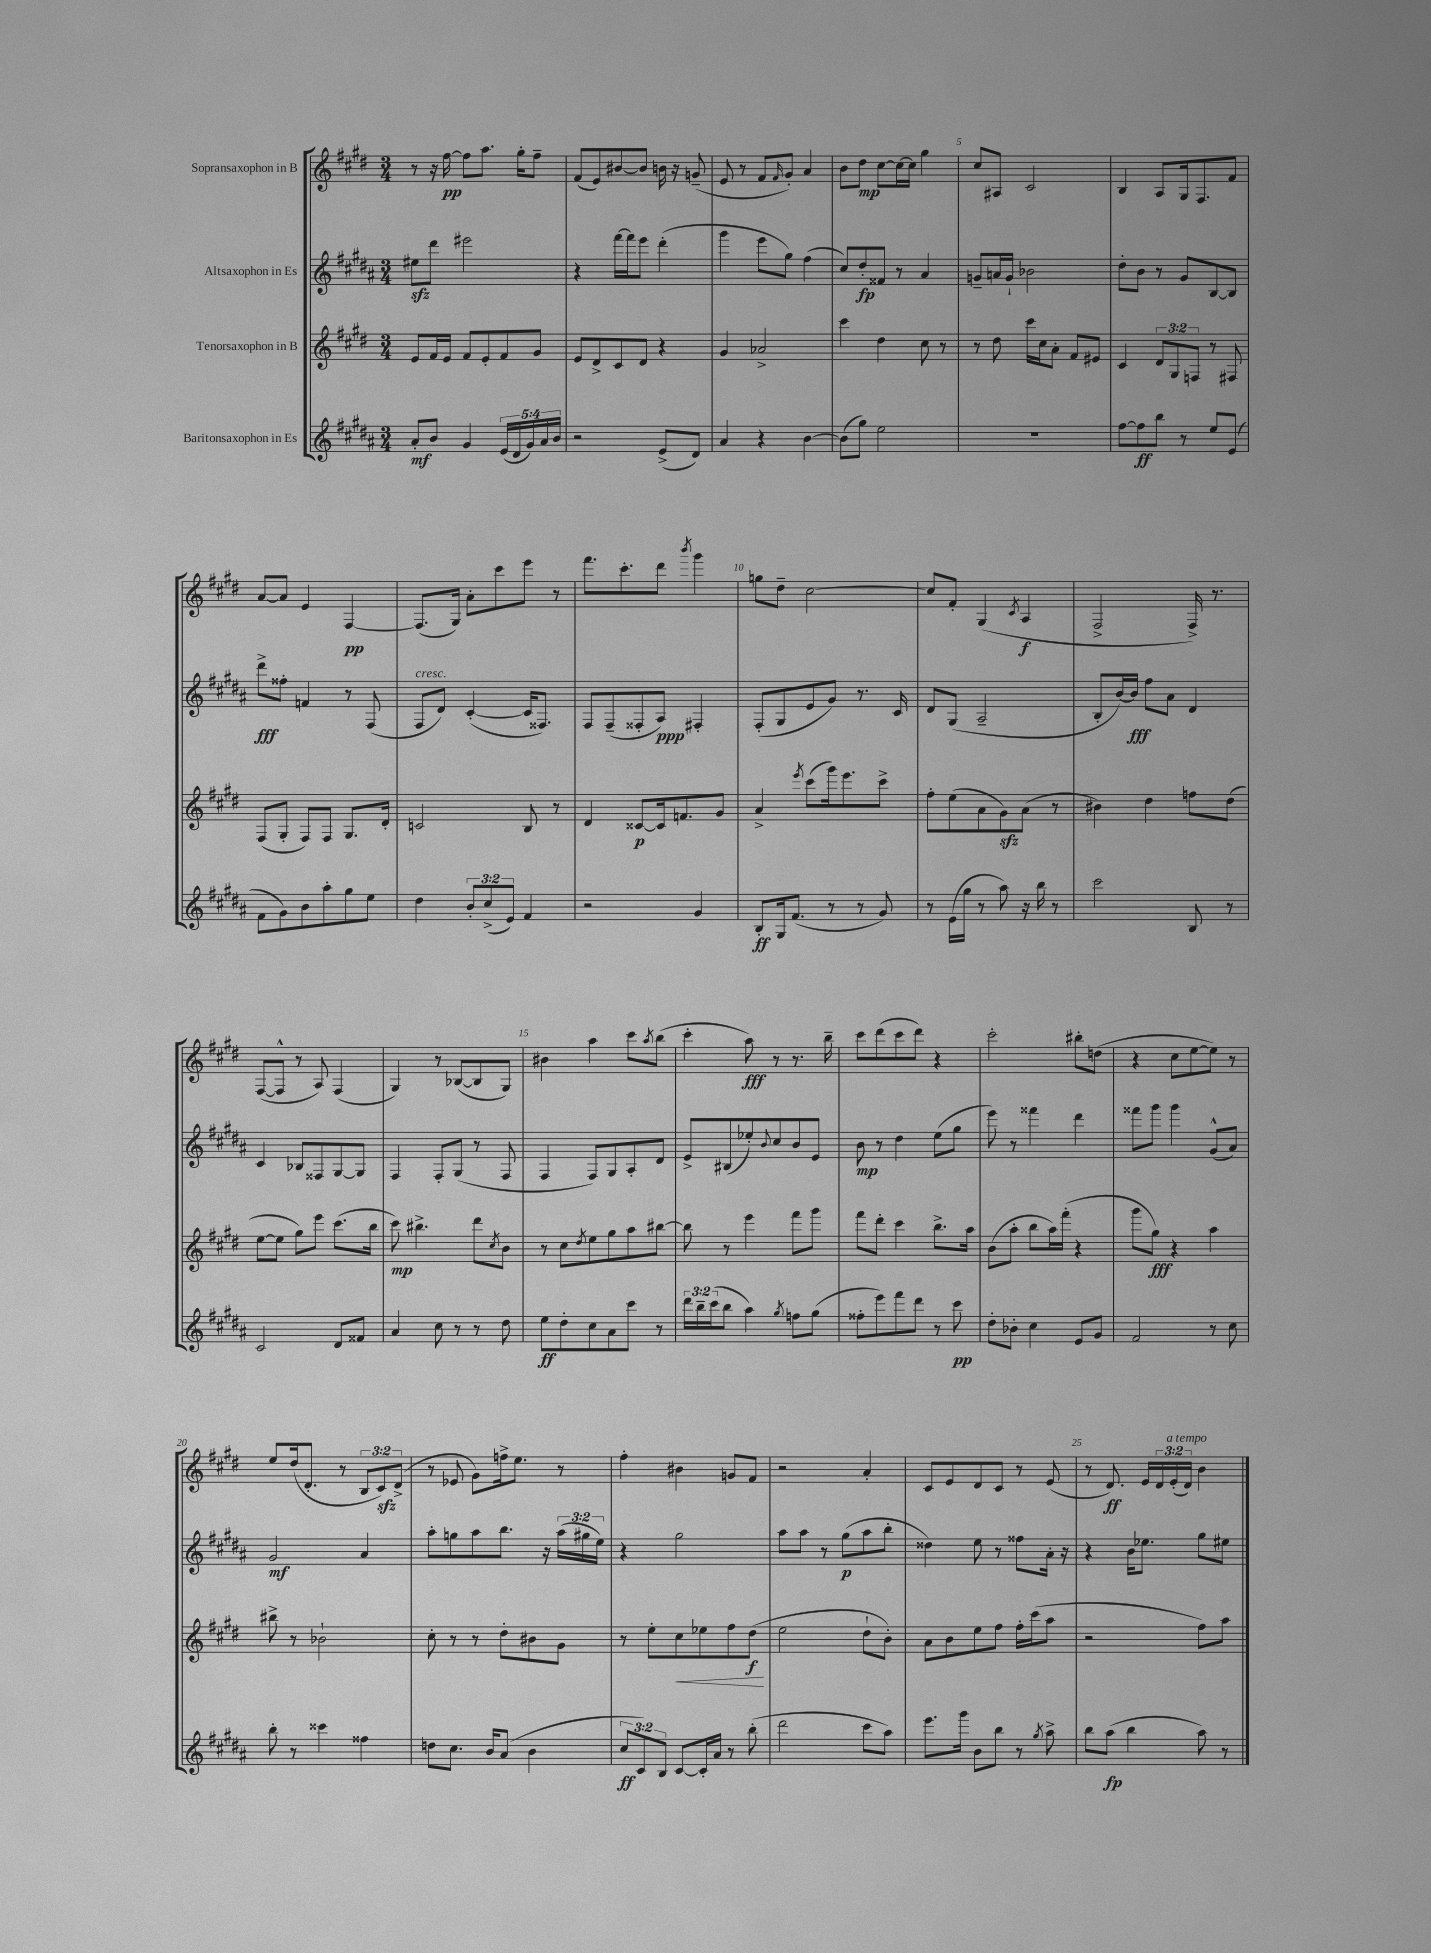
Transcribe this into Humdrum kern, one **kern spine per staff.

**kern	**dynam	**kern	**dynam	**kern	**dynam	**kern	**dynam
*part4	*part4	*part3	*part3	*part2	*part2	*part1	*part1
*staff4	*staff4	*staff3	*staff3	*staff2	*staff2	*staff1	*staff1
*I"Baritonsaxophon in Es	*	*I"Tenorsaxophon in B	*	*I"Altsaxophon in Es	*	*I"Sopransaxophon in B	*
*clefG2	*	*clefG2	*	*clefG2	*	*clefG2	*
*k[f#c#g#d#a#]	*	*k[f#c#g#d#]	*	*k[f#c#g#d#a#]	*	*k[f#c#g#d#]	*
*M3/4	*	*M3/4	*	*M3/4	*	*M3/4	*
=1	=1	=1	=1	=1	=1	=1	=1
8a#'/L	mf	8e/L	.	8ee#Xzz\L	.	8r	.
8b/J	.	16f#/L	.	8ddd#\J	.	16r	.
.	.	16e/JJ	.	.	.	[16ff#\	pp
4g#/	.	8f#/L	.	2eee#X\	.	8ff#\L]	.
.	.	8e'/	.	.	.	8.aa\J	.
(20e/LL	.	8f#/	.	.	.	.	.
20d#/	.	.	.	.	.	.	.
.	.	.	.	.	.	16gg#'\KL	.
20g#/)	.	.	.	.	.	.	.
.	.	8g#/J	.	.	.	8ff#~\J	.
20a#/	.	.	.	.	.	.	.
20b/JJ	.	.	.	.	.	.	.
=2	=2	=2	=2	=2	=2	=2	=2
2r	.	8e/L	.	4r	.	(8f#/L	.
.	.	8d#^/	.	.	.	8e/)	.
.	.	8c#/	.	[16fff#\LL	.	[8b#X/	.
.	.	.	.	16fff#\J]	.	.	.
.	.	8d#/J	.	8eee\J	.	8b#/J]	.
(8e^/L	.	4r	.	(4ddd#'\	.	16bn\	.
.	.	.	.	.	.	16r	.
8d#/J)	.	.	.	.	.	(8gn~/	.
=3	=3	=3	=3	=3	=3	=3	=3
4a#/	.	4g#/	.	4ggg#\	.	8e/	.
.	.	.	.	.	.	8r	.
4r	.	2a-X^/	.	8eee\L	.	8f#/L	.
.	.	.	.	.	.	16qqf#/	.
.	.	.	.	8gg#\J)	.	8g#'/J)	.
[4b\	.	.	.	(4ff#\	.	4a/	.
=4	=4	=4	=4	=4	=4	=4	=4
(8b\L]	.	4ccc#\	.	8cc#/L)	.	8b\L	.
8gg#\J)	.	.	.	8dd#'/	fp	8dd#\J	mp
2ee\	.	4dd#\	.	8f##X/J	.	[8cc#\L	.
.	.	.	.	8r	.	16cc#\L_	.
.	.	.	.	.	.	16cc#\JJ]	.
.	.	8cc#\	.	4a#/	.	4gg#\	.
.	.	8r	.	.	.	.	.
=5	=5	=5	=5	=5	=5	=5	=5
2.r	.	8r	.	8gn~/L	.	8cc#/L	.
.	.	8dd#\	.	16an/L	.	8A#X/J	.
.	.	.	.	16g`/JJ	.	.	.
.	.	16ccc#\LL	.	2b-X\	.	2c#/	.
.	.	16cc#\J	.	.	.	.	.
.	.	8a'\J	.	.	.	.	.
.	.	8f#/L	.	.	.	.	.
.	.	8e#X/J	.	.	.	.	.
=6	=6	=6	=6	=6	=6	=6	=6
[8ff#\L	.	4c#/	.	8dd#'\L	.	4B/	.
8ff#\]	ff	.	.	8b\J	.	.	.
8bb\J	.	12d#/L	.	8r	.	8A/L	.
.	.	12G#/	.	.	.	.	.
8r	.	.	.	8g#/L	.	16G#/k	.
.	.	12Fn/J	.	.	.	.	.
.	.	.	.	.	.	8.F#/	.
8ee/L	.	8r	.	[8B/	.	.	.
(8e/J	.	8F#X/	.	8B/J]	.	8f#/J	.
!!LO:LB:g=z
=7	=7	=7	=7	=7	=7	=7	=7
8f#\L	.	(8F#/L	.	8ddd#^\L	fff	[8a/L	.
8g#\)	.	8G#'/J	.	8ff##X'\J	.	8a/J]	.
8b\	.	8F#/L)	.	4fn/	.	4e/	.
8aa#'\	.	8F#/J	.	.	.	.	.
8gg#\	.	8.G#/L	.	8r	.	[4F#/	pp
8ee\J	.	.	.	(8F#/	.	.	.
.	.	16d#'/Jk	.	.	.	.	.
=8	=8	=8	=8	=8	=8	=8	=8
!	!	!	!	!LO:TX:a:i:t=cresc.	!	!	!
4dd#\	.	2cn/	.	8F#/L	.	(8.F#/L]	.
.	.	.	.	8d#/J)	.	.	.
.	.	.	.	.	.	16G#/Jk)	.
12b'/L	.	.	.	([4c#'/	.	8a'\L	.
(12cc#^/	.	.	.	.	.	.	.
.	.	.	.	.	.	8ccc#\	.
12e/J)	.	.	.	.	.	.	.
4f#/	.	8B/	.	16c#/KL]	.	8eee\J	.
.	.	.	.	8.F##X/J)	.	.	.
.	.	8r	.	.	.	8r	.
=9	=9	=9	=9	=9	=9	=9	=9
2r	.	4d#/	.	8F#/L	.	8.fff#\L	.
.	.	.	.	(8F#~/	.	.	.
.	.	.	.	.	.	8.ccc#'\	.
.	.	[8c##X/L	p	8F##X'/	.	.	.
.	.	16c##/k]	.	8A#/J)	ppp	8ddd#\J	.
.	.	8.fn/	.	.	.	.	.
.	.	.	.	.	.	8qbbb/	.
4g#/	.	.	.	4F#X'/	.	4ggg#\	.
.	.	8g#/J	.	.	.	.	.
=10	=10	=10	=10	=10	=10	=10	=10
8B'/L	ff	4a^/	.	(8F#'/L	.	8ggn\L	.
16G#/k	.	.	.	8G#/	.	8dd#~\J	.
(8.f#/J	.	.	.	.	.	.	.
.	.	8qeee/	.	.	.	.	.
.	.	(8ccc#\L	.	8e/	.	[2cc#\	.
8r	.	16ggg#\k)	.	8g#/J)	.	.	.
.	.	8.eee\	.	.	.	.	.
8r	.	.	.	8.r	.	.	.
8g#/)	.	8ccc#^\J	.	.	.	.	.
.	.	.	.	16c#/	.	.	.
=11	=11	=11	=11	=11	=11	=11	=11
8r	.	8ff#'\L	.	8d#/L	.	8cc#/L]	.
(16e\LL	.	(8ee\	.	(8G#/J	.	8f#'/J	.
16gg#\JJ	.	.	.	.	.	.	.
8r	.	8a\	.	2A#~/	.	(4G#/	.
8aa#\)	.	8g#zz\)	.	.	.	.	.
.	.	.	.	.	.	8qc#/	.
16r	.	(8a\J	.	.	.	4A/	f
16bb\	.	.	.	.	.	.	.
8r	.	8r	.	.	.	.	.
=12	=12	=12	=12	=12	=12	=12	=12
2ccc#\	.	4b#X\)	.	8B'/L	.	2F#^/	.
.	.	.	.	[16b/L)	.	.	.
.	.	.	.	16b/JJ]	fff	.	.
.	.	4dd#\	.	8ff#\L	.	.	.
.	.	.	.	8a#\J	.	.	.
8B/	.	8ffn\L	.	4d#/	.	16F#^/)	.
.	.	.	.	.	.	8.r	.
8r	.	(8dd#\J	.	.	.	.	.
!!LO:LB:g=z
=13	=13	=13	=13	=13	=13	=13	=13
2c#/	.	[8ee\L	.	4c#/	.	([8F#/L	.
.	.	8ee\J]	.	.	.	8F#^^/J]	.
.	.	8gg#\L)	.	8B-X/L	.	8r	.
.	.	8eee\J	.	8F##X/	.	8A/)	.
8d#/L	.	(8.ccc#\L	.	[8G#/	.	(4F#/	.
8f##X/J	.	.	.	8G#/J]	.	.	.
.	.	16bb\Jk	.	.	.	.	.
=14	=14	=14	=14	=14	=14	=14	=14
4a#/	.	8ccc#\)	mp	4F#/	.	4G#/)	.
.	.	4.bb#X^\	.	.	.	.	.
8cc#\	.	.	.	8F#'/L	.	8r	.
8r	.	.	.	(8G#/J	.	([8B-X/L	.
8r	.	8ddd#\L	.	8r	.	8B-/]	.
.	.	8qcc#/	.	.	.	.	.
8dd#\	.	8b\J	.	8F#/	.	8G#/J)	.
=15	=15	=15	=15	=15	=15	=15	=15
8ee\L	ff	8r	.	4F#/	.	4b#X\	.
8dd#'\	.	8cc#\L	.	.	.	.	.
.	.	8qdd#/	.	.	.	.	.
8cc#\	.	8ee\	.	8F#/L)	.	4aa\	.
8a#\	.	8gg#\	.	8G#/	.	.	.
8ccc#\J	.	8aa\	.	8A#'/	.	8ccc#\L	.
.	.	.	.	.	.	8qaa/	.
8r	.	[8bb#X\J	.	8d#/J	.	(8bb\J	.
=16	=16	=16	=16	=16	=16	=16	=16
24ddd#\LL	.	8bb#\]	.	8e^/L	.	4ccc#'\	.
24bb~\	.	.	.	.	.	.	.
(24ccc#\J	.	.	.	.	.	.	.
8bb\J	.	8r	.	(8B#X/	.	.	.
4aa#\)	.	4eee\	.	8ee-X'/)	.	8aa\)	fff
.	.	.	.	8qqb/	.	.	.
.	.	.	.	8cc#/	.	8r	.
8qgg#/	.	.	.	.	.	.	.
8ffn\L	.	8fff#\L	.	8b/	.	8.r	.
(8gg#\J	.	8ggg#\J	.	8e/J	.	.	.
.	.	.	.	.	.	16bb~\	.
=17	=17	=17	=17	=17	=17	=17	=17
8ff##X'\L	.	8fff#\L	.	8b\	mp	8ccc#\L	.
8eee\)	.	8ddd#'\J	.	8r	.	(8ddd#\	.
8fff#\	.	4ccc#\	.	4dd#\	.	8ccc#\	.
8ddd#\J	.	.	.	.	.	8ddd#\J)	.
8r	.	8.bb^\L	.	(8ee\L	.	4r	.
8ccc#\	pp	.	.	8gg#\J	.	.	.
.	.	16aa\Jk	.	.	.	.	.
=18	=18	=18	=18	=18	=18	=18	=18
8dd#'\L	.	(8b\L	.	8eee\)	.	2ccc#'\	.
8b-X'\J	.	8aa'\J	.	8r	.	.	.
4cc#\	.	8bb\L	.	4fff##X\	.	.	.
.	.	16aa\L)	.	.	.	.	.
.	.	(16fff#'\JJ	.	.	.	.	.
8e/L	.	4r	.	4ddd#\	.	8bb#X'\L	.
8g#/J	.	.	.	.	.	(8ddn\J	.
=19	=19	=19	=19	=19	=19	=19	=19
2f#/	.	8ggg#\L	.	8fff##X\L	.	4r	.
.	.	8gg#\J)	fff	8ggg#\J	.	.	.
.	.	4r	.	4ggg#\	.	8cc#\L	.
.	.	.	.	.	.	[8ee\	.
8r	.	4aa\	.	(8g#^^/L	.	8ee\J])	.
8cc#\	.	.	.	8a#/J)	.	8r	.
!!LO:LB:g=z
=20	=20	=20	=20	=20	=20	=20	=20
8bb'\	.	8bb#X^\	.	2g#/	mf	8ee/L	.
8r	.	8r	.	.	.	(16dd#/k	.
.	.	.	.	.	.	8.d#'/J	.
4ccc##X\	.	2b-X`\	.	.	.	.	.
.	.	.	.	.	.	8r	.
4ff##X\	.	.	.	4a#/	.	12B/L	.
.	.	.	.	.	.	12c#zz/)	.
.	.	.	.	.	.	(12d#^/J	.
=21	=21	=21	=21	=21	=21	=21	=21
8ddn\L	.	8cc#'\	.	8aa#'\L	.	8r	.
8.cc#\J	.	8r	.	8ggn\	.	8e-X/	.
.	.	8r	.	8aa#\	.	8g#\L)	.
16b/KL	.	.	.	.	.	.	.
(8a#/J	.	8dd#'\L	.	8.bb\J	.	16ffn^\k	.
.	.	.	.	.	.	8.ee\J	.
4b\	.	8b#X\	.	.	.	.	.
.	.	.	.	16r	.	.	.
.	.	8g#\J	.	(24aa#\LL	.	8r	.
.	.	.	.	24gg#X\	.	.	.
.	.	.	.	24ee\JJ)	.	.	.
=22	=22	=22	=22	=22	=22	=22	=22
12cc#/L	ff	8r	.	4r	.	4ff#'\	.
12c#/)	.	.	.	.	.	.	.
.	.	8ee'\L	.	.	.	.	.
12B/J	.	.	.	.	.	.	.
!	!	!	!LO:HP:b	!	!	!	!
[8c#/L	.	8cc#\	<	2gg#\	.	4b#X\	.
16c#'/L]	.	8ee-X\	.	.	.	.	.
16a#/JJ	.	.	.	.	.	.	.
8r	.	8ff#\	.	.	.	8gn/L	.
(8bb'\	.	(8dd#\J	f	.	.	8f#/J	.
.	.	.	[	.	.	.	.
=23	=23	=23	=23	=23	=23	=23	=23
2ddd#\	.	2ee\	.	8aa#\L	.	2r	.
.	.	.	.	8aa#\J	.	.	.
.	.	.	.	8r	.	.	.
.	.	.	.	(8gg#\L	p	.	.
8ccc#\L	.	8dd#`\L	.	8aa#\	.	4a'/	.
8aa#\J)	.	8b'\J)	.	8bb'\J	.	.	.
=24	=24	=24	=24	=24	=24	=24	=24
8.eee\L	.	8a\L	.	4dd##X\)	.	8c#/L	.
.	.	8b\	.	.	.	8e/	.
16ggg#\Jk	.	.	.	.	.	.	.
8b\L	.	8ee\	.	8ee\	.	8d#/	.
8bb\J	.	8ff#\J	.	8r	.	8c#/J	.
8r	.	16ff#'\LL	.	8ff##X\L	.	8r	.
.	.	(16ccc#\J	.	.	.	.	.
8qgg#/	.	.	.	.	.	.	.
8aa#^\	.	8aa\J	.	16a#'\Jk	.	(8e/	.
.	.	.	.	16r	.	.	.
=25	=25	=25	=25	=25	=25	=25	=25
8bb\L	.	2r	.	4r	.	8r	.
(8aa#\J	fp	.	.	.	.	8.d#/)	ff
4bb\	.	.	.	16b\KL	.	.	.
.	.	.	.	8.ee-X\J	.	16e/LL	.
.	.	.	.	.	.	24d#/	.
!	!	!	!	!	!	!LO:TX:a:i:t=a tempo	!
.	.	.	.	.	.	(24e'/	.
.	.	.	.	.	.	24d#/JJ)	.
8aa#\)	.	8ff#\L)	.	8gg#\L	.	4b\	.
8r	.	8aa\J	.	8ee#X\J	.	.	.
==	==	==	==	==	==	==	==
*-	*-	*-	*-	*-	*-	*-	*-
